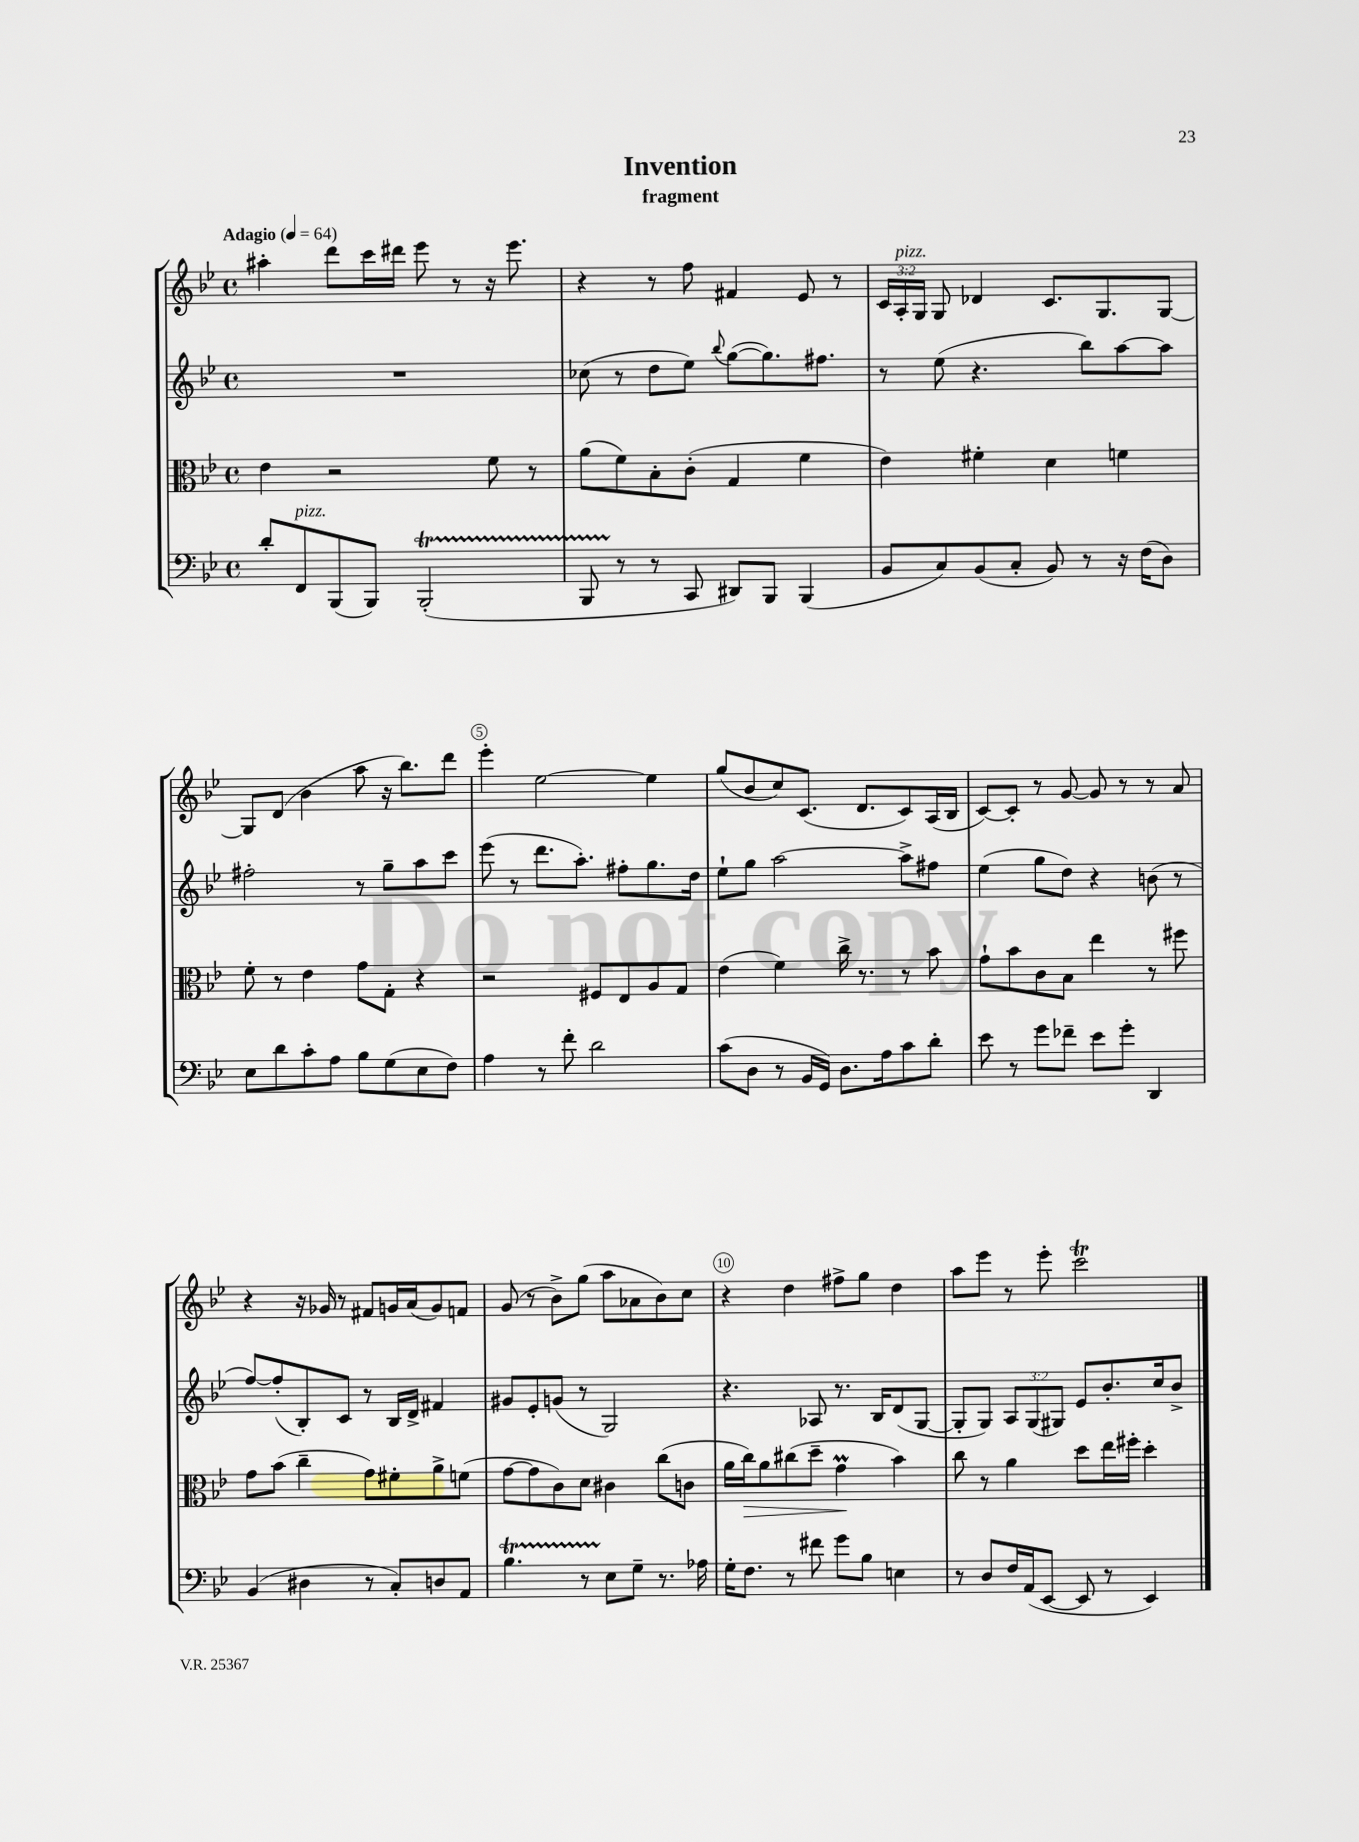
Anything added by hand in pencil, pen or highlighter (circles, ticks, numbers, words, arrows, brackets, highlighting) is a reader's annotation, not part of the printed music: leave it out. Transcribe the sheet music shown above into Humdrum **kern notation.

**kern	**kern	**dynam	**kern	**kern
*part4	*part3	*part3	*part2	*part1
*staff4	*staff3	*staff3	*staff2	*staff1
*clefF4	*clefC3	*	*clefG2	*clefG2
*k[b-e-]	*k[b-e-]	*	*k[b-e-]	*k[b-e-]
*M4/4	*M4/4	*	*M4/4	*M4/4
*met(c)	*met(c)	*	*met(c)	*met(c)
*MM64	*MM64	*	*MM64	*MM64
=1	=1	=1	=1	=1
!	!	!	!	!LO:TX:a:B:t=Adagio
8d'/L	4e-\	.	1r	4aa#X'\
!LO:TX:a:i:t=pizz.	!	!	!	!
8FF/	.	.	.	.
(8BBB-/	2r	.	.	8ddd\L
8BBB-/J)	.	.	.	16ccc\L
.	.	.	.	16ddd#X\JJ
(2BBB-T'/	.	.	.	8eee-\
.	.	.	.	8r
.	8f\	.	.	16r
.	.	.	.	8.eee-\
.	8r	.	.	.
=2	=2	=2	=2	=2
8BBB-TTT/	(8a\L	.	(8cc-X\	4r
8r	8f\)	.	8r	.
8r	8B-'\	.	8dd\L	8r
8CC/	(8c'\J	.	8ee-\J)	8ff\
.	.	.	8qqbb-/	.
8DD#X/L)	4G/	.	([8gg\L	4f#X/
8BBB-/J	.	.	8.gg\])	.
(4BBB-/	4f\	.	.	8e-/
.	.	.	8.ff#X\J	.
.	.	.	.	8r
=3	=3	=3	=3	=3
8BB-/L	4e-\)	.	8r	24c/LL
!	!	!	!	!LO:TX:a:i:t=pizz.
.	.	.	.	24A'/
.	.	.	.	24G/JJ
8C/)	.	.	(8ee-\	8G/
(8BB-/	4f#X'\	.	4.r	4d-X/
8C'/J	.	.	.	.
8BB-/)	4d\	.	.	8.c/L
8r	.	.	8bb-\L)	.
.	.	.	.	8.G/
16r	4fn\	.	[8aa\	.
(16F\KL	.	.	.	.
8D\J)	.	.	8aa\J]	[8G/J
!!LO:LB:g=z
=4	=4	=4	=4	=4
8E-\L	8f'\	.	2ff#X'\	8G/L]
8d\	8r	.	.	(8d/J
8c'\	4e-\	.	.	4b-\
8A\J	.	.	.	.
8B-\L	8g\L	.	8r	8aa\
(8G\	8G'\J	.	8gg~\L	16r
.	.	.	.	8.bb-\L)
8E-\	4r	.	8aa\	.
8F\J)	.	.	8ccc\J	8ddd\J
=5	=5	=5	=5	=5
4A\	2r	.	(8eee-\	4eee-'\
.	.	.	8r	.
8r	.	.	8.ddd\L	[2ee-\
8f'\	.	.	.	.
.	.	.	8.aa'\J)	.
2d\	8F#X/L	.	.	.
.	8E-/	.	8ff#X'\L	.
.	8A/	.	8.gg\	4ee-\]
.	8G/J	.	.	.
.	.	.	16dd\Jk	.
=6	=6	=6	=6	=6
(8c\L	(4e-\	.	8ee-`\L	(8gg/L
8D\J	.	.	8gg\J	8b-/
8r	4f\)	.	[2aa\	8cc/)
16BB-/LL	.	.	.	(8.c/J
16GG/JJ)	.	.	.	.
8.D\L	16cc^\	.	.	.
.	8.r	.	.	8.d/L
16A\k	.	.	.	.
8c\	8r	.	8aa^\L]	8c/)
8d'\J	8b-\	.	8ff#X\J	(16A/L
.	.	.	.	16B-/JJ
=7	=7	=7	=7	=7
8e-\	8g`\L	.	(4ee-\	[8c/L)
8r	8b-\	.	.	8c'/J]
8g\L	8c\	.	8gg\L	8r
8f-X~\J	8B-\J	.	8dd\J)	[8g/
8e-\L	4ee-\	.	4r	8g/]
8g'\J	.	.	.	8r
4DD/	8r	.	(8bn\	8r
.	8ff#X\	.	8r	8a/
!!LO:LB:g=z
=8	=8	=8	=8	=8
(4BB-/	8g\L	.	[8ff/L)	4r
.	(8b-\J	.	(8ff'/]	.
4D#X\	4cc~\	.	8B-'/)	16r
.	.	.	.	16g-X/
.	.	.	8c/J	8r
8r	8g\L)	.	8r	8f#X/L
8C'/L)	8f#X'\	.	16B-/LL	16gn/L
.	.	.	16d^/JJ	(16a/J
8Dn/	8a^\	.	4f#X/	8g/)
8AA/J	(8fn\J	.	.	8fn/J
=9	=9	=9	=9	=9
4.B-T\	[8g\L	.	8g#X/L	(8g/
.	8g\]	.	8e-'/	8r
.	8c\)	.	(8gn/J	8b-^\L)
8r	8d\J	.	8r	(8gg\J
8E-\L	4c#X\	.	2G/)	8aa\L
8G~\J	.	.	.	8a-X\
8.r	(8cc\L	.	.	8b-\)
.	8cn\J	.	.	8cc\J
16A-X\	.	.	.	.
=10	=10	=10	=10	=10
16G'\KL	16a\LL	.	4.r	4r
!	!	!LO:HP:b	!	!
8.F\J	16cc\J)	>	.	.
.	8a\	.	.	.
8r	(8cc#X\	.	.	4dd\
8f#X\	8dd~\J	.	8A-X/	.
8g\L	4gM\	.	8.r	8ff#X^\L
8B-\J	.	.	.	8gg\J
.	.	.	16B-/KL	.
4En\	4b-\)	]	(8d/	4dd\
.	.	.	[8G/J	.
=11	=11	=11	=11	=11
8r	8cc\	.	8G'/L]	8aa\L
8D/L	8r	.	8G/J)	8eee-\J
16F/L	4a\	.	12A/L	8r
(16AA/J	.	.	.	.
.	.	.	(12G/	.
[8EE-/J	.	.	.	8eee-'\
.	.	.	12G#X/J)	.
8EE-/]	8dd\L	.	8e-/L	2cccT\
8r	16ee-\L	.	8.b-'/	.
.	16ff#X'\JJ	.	.	.
4EE-/)	4dd'\	.	.	.
.	.	.	16cc/k	.
.	.	.	8b-^/J	.
==	==	==	==	==
*-	*-	*-	*-	*-
